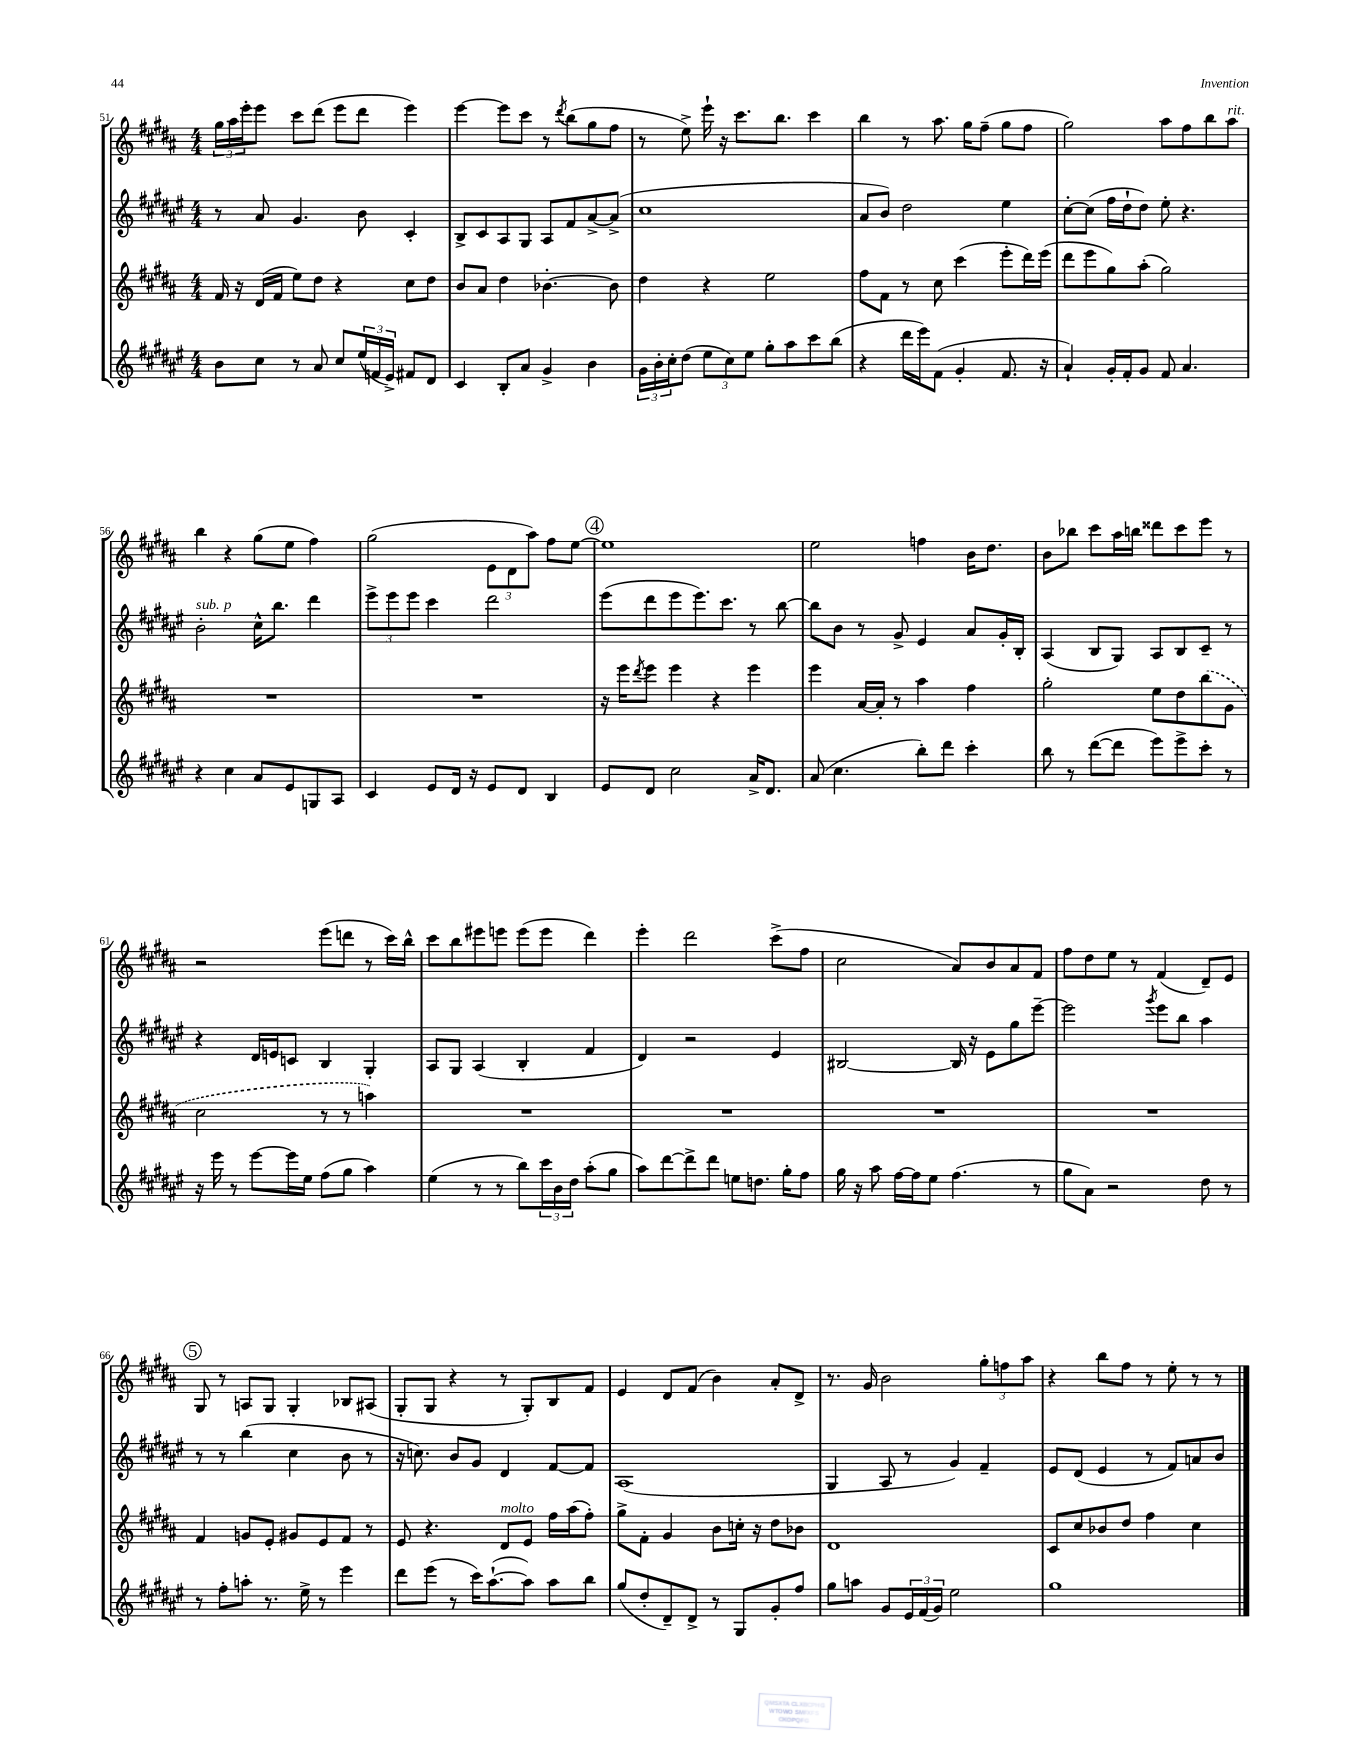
<<
\new StaffGroup <<
\new Staff = "s0" {
    \clef treble \key b \major \numericTimeSignature \time 4/4
    \tuplet 3/2 { gis''16 ais''16 e'''16-. } e'''8 cis'''8 dis'''8( e'''8 dis'''8 e'''4) |
    e'''4~ e'''8 cis'''8 r8 \acciaccatura { dis'''8 } b''8( gis''8 fis''8 |
    r8 e''8->) e'''16-! r16 cis'''8. b''8. cis'''4 |
    b''4 r8 ais''8. gis''16 fis''8--( gis''8 fis''8 |
    gis''2) ais''8 fis''8 b''8 ais''8^\markup { \italic "rit." } |
    b''4 r4 gis''8( e''8 fis''4) |
    gis''2( \tuplet 3/2 { e'8 dis'8 ais''8) } fis''8 e''8~ |
    \mark \markup { \circle "4" } e''1 |
    e''2 f''4 b'16 dis''8. |
    b'8 bes''8 cis'''8 ais''16 b''16 disis'''8 cis'''8 e'''8 r8 |
    r2 e'''8( d'''8 r8 cis'''16) b''16-^ |
    cis'''8 b''8 eis'''8 e'''8 e'''8( e'''8 dis'''4) |
    e'''4-. dis'''2 cis'''8->( fis''8 |
    cis''2 ais'8) b'8 ais'8 fis'8 |
    fis''8 dis''8 e''8 r8 fis'4( dis'8--) e'8 |
    \mark \markup { \circle "5" } gis8 r8 a8 gis8 gis4-. bes8 ais8( |
    gis8-. gis8 r4 r8 gis8-.) b8 fis'8 |
    e'4 dis'8 fis'8( b'4) ais'8-. dis'8-> |
    r8. gis'16 b'2 \tuplet 3/2 { gis''8-. f''8 ais''8 } |
    r4 b''8 fis''8 r8 e''8-. r8 r8 \bar "|." |
}
\new Staff = "s1" {
    \clef treble \key fis \major \numericTimeSignature \time 4/4
    r8 ais'8 gis'4. b'8 cis'4-. |
    b8-> cis'8 ais8 gis8 ais8 fis'8 ais'8~-> ais'8->( |
    cis''1 |
    ais'8 b'8) dis''2 eis''4 |
    cis''8~-. cis''8( fis''16 dis''16-! dis''8) eis''8-. r4. |
    b'2-.^\markup { \italic "sub. p" } cis''16-^ b''8. dis'''4 |
    \tuplet 3/2 { eis'''8-> eis'''8 eis'''8 } cis'''4 dis'''2 |
    \mark \markup { \circle "4" } eis'''8( dis'''8 eis'''8 eis'''8.) cis'''8. r8 b''8~ |
    b''8 b'8 r8 gis'8-> eis'4 ais'8 gis'16-. b16-. |
    ais4( b8 gis8) ais8 b8 cis'8-- r8 |
    r4 dis'16 e'16 c'8 b4 gis4-. |
    ais8 gis8 ais4( b4-. fis'4 |
    dis'4) r2 eis'4 |
    bis2~ bis16 r16 eis'8 gis''8 eis'''8~-- |
    eis'''2 \acciaccatura { gis'''8 } eis'''8 b''8 ais''4 |
    \mark \markup { \circle "5" } r8 r8 b''4( cis''4 b'8 r8 |
    r16 c''8.) b'8 gis'8 dis'4 fis'8~ fis'8 |
    ais1( |
    gis4 ais8 r8 gis'4) fis'4-- |
    eis'8 dis'8( eis'4 r8 fis'8) a'8 b'8 \bar "|." |
}
\new Staff = "s2" {
    \clef treble \key b \major \numericTimeSignature \time 4/4
    fis'16 r16 dis'16( fis'16 e''8) dis''8 r4 cis''8 dis''8 |
    b'8 ais'8 dis''4 bes'4.~-. bes'8 |
    dis''4 r4 e''2 |
    fis''8 fis'8 r8 cis''8 cis'''4( e'''8-. dis'''16) e'''16( |
    dis'''8 e'''8 gis''8) ais''8-.( gis''2) |
    R1 |
    R1 |
    \mark \markup { \circle "4" } r16 e'''16 \acciaccatura { dis'''8 } e'''8 e'''4 r4 e'''4 |
    e'''4 ais'16~ ais'16-. r8 ais''4 fis''4 |
    gis''2-. e''8 dis''8 \once \slurDashed b''8( gis'8 |
    cis''2 r8 r8 a''4) |
    R1 |
    R1 |
    R1 |
    R1 |
    \mark \markup { \circle "5" } fis'4 g'8 e'8-. gis'8 e'8 fis'8 r8 |
    e'8 r4. dis'8^\markup { \italic "molto" } e'8 fis''16 ais''16( fis''8-.) |
    gis''8-> fis'8-. gis'4 b'8 c''16-. r16 dis''8 bes'8 |
    dis'1 |
    cis'8 cis''8 bes'8 dis''8 fis''4 cis''4 \bar "|." |
}
\new Staff = "s3" {
    \clef treble \key fis \major \numericTimeSignature \time 4/4
    b'8 cis''8 r8 ais'8 cis''8 \tuplet 3/2 { eis''16( f'16 eis'16->) } fis'8 dis'8 |
    cis'4 b8-. ais'8 gis'4-> b'4 |
    \tuplet 3/2 { gis'16 b'16-. cis''16-. } dis''8( \tuplet 3/2 { eis''8 cis''8) eis''8 } gis''8-. ais''8 cis'''8 b''8( |
    r4 dis'''16 eis'''16) fis'8( gis'4-. fis'8. r16 |
    ais'4-!) gis'16-. fis'16-. gis'8 fis'8 ais'4. |
    r4 cis''4 ais'8 eis'8 g8 ais8 |
    cis'4 eis'8 dis'16 r16 eis'8 dis'8 b4 |
    \mark \markup { \circle "4" } eis'8 dis'8 cis''2 ais'16-> dis'8. |
    ais'8( cis''4. b''8-.) dis'''8 cis'''4-. |
    b''8 r8 dis'''8~( dis'''8 eis'''8) eis'''8-> cis'''8-. r8 |
    r16 eis'''16 r8 eis'''8~ eis'''16 eis''16 fis''8( gis''8 ais''4) |
    eis''4( r8 r8 b''8) \tuplet 3/2 { cis'''16 b'16 dis''16 } ais''8-.( gis''8 |
    ais''8) dis'''8~ dis'''8-> dis'''8 e''8 d''8. gis''16-. fis''8 |
    gis''16 r16 ais''8 fis''16~ fis''16 eis''8 fis''4.( r8 |
    gis''8 ais'8) r2 dis''8 r8 |
    \mark \markup { \circle "5" } r8 fis''8-. a''8-. r8. eis''16-> r8 eis'''4 |
    dis'''8 eis'''8( r8 cis'''16) ais''8.~-!( ais''8) ais''8 b''8 |
    gis''8( dis''8-. dis'8--) dis'8-> r8 gis8 gis'8-. fis''8 |
    gis''8 a''8 gis'8 \tuplet 3/2 { eis'16 fis'16( gis'16) } eis''2 |
    gis''1 \bar "|." |
}
>>
>>
\layout { \context { \Score currentBarNumber = #51 } }
